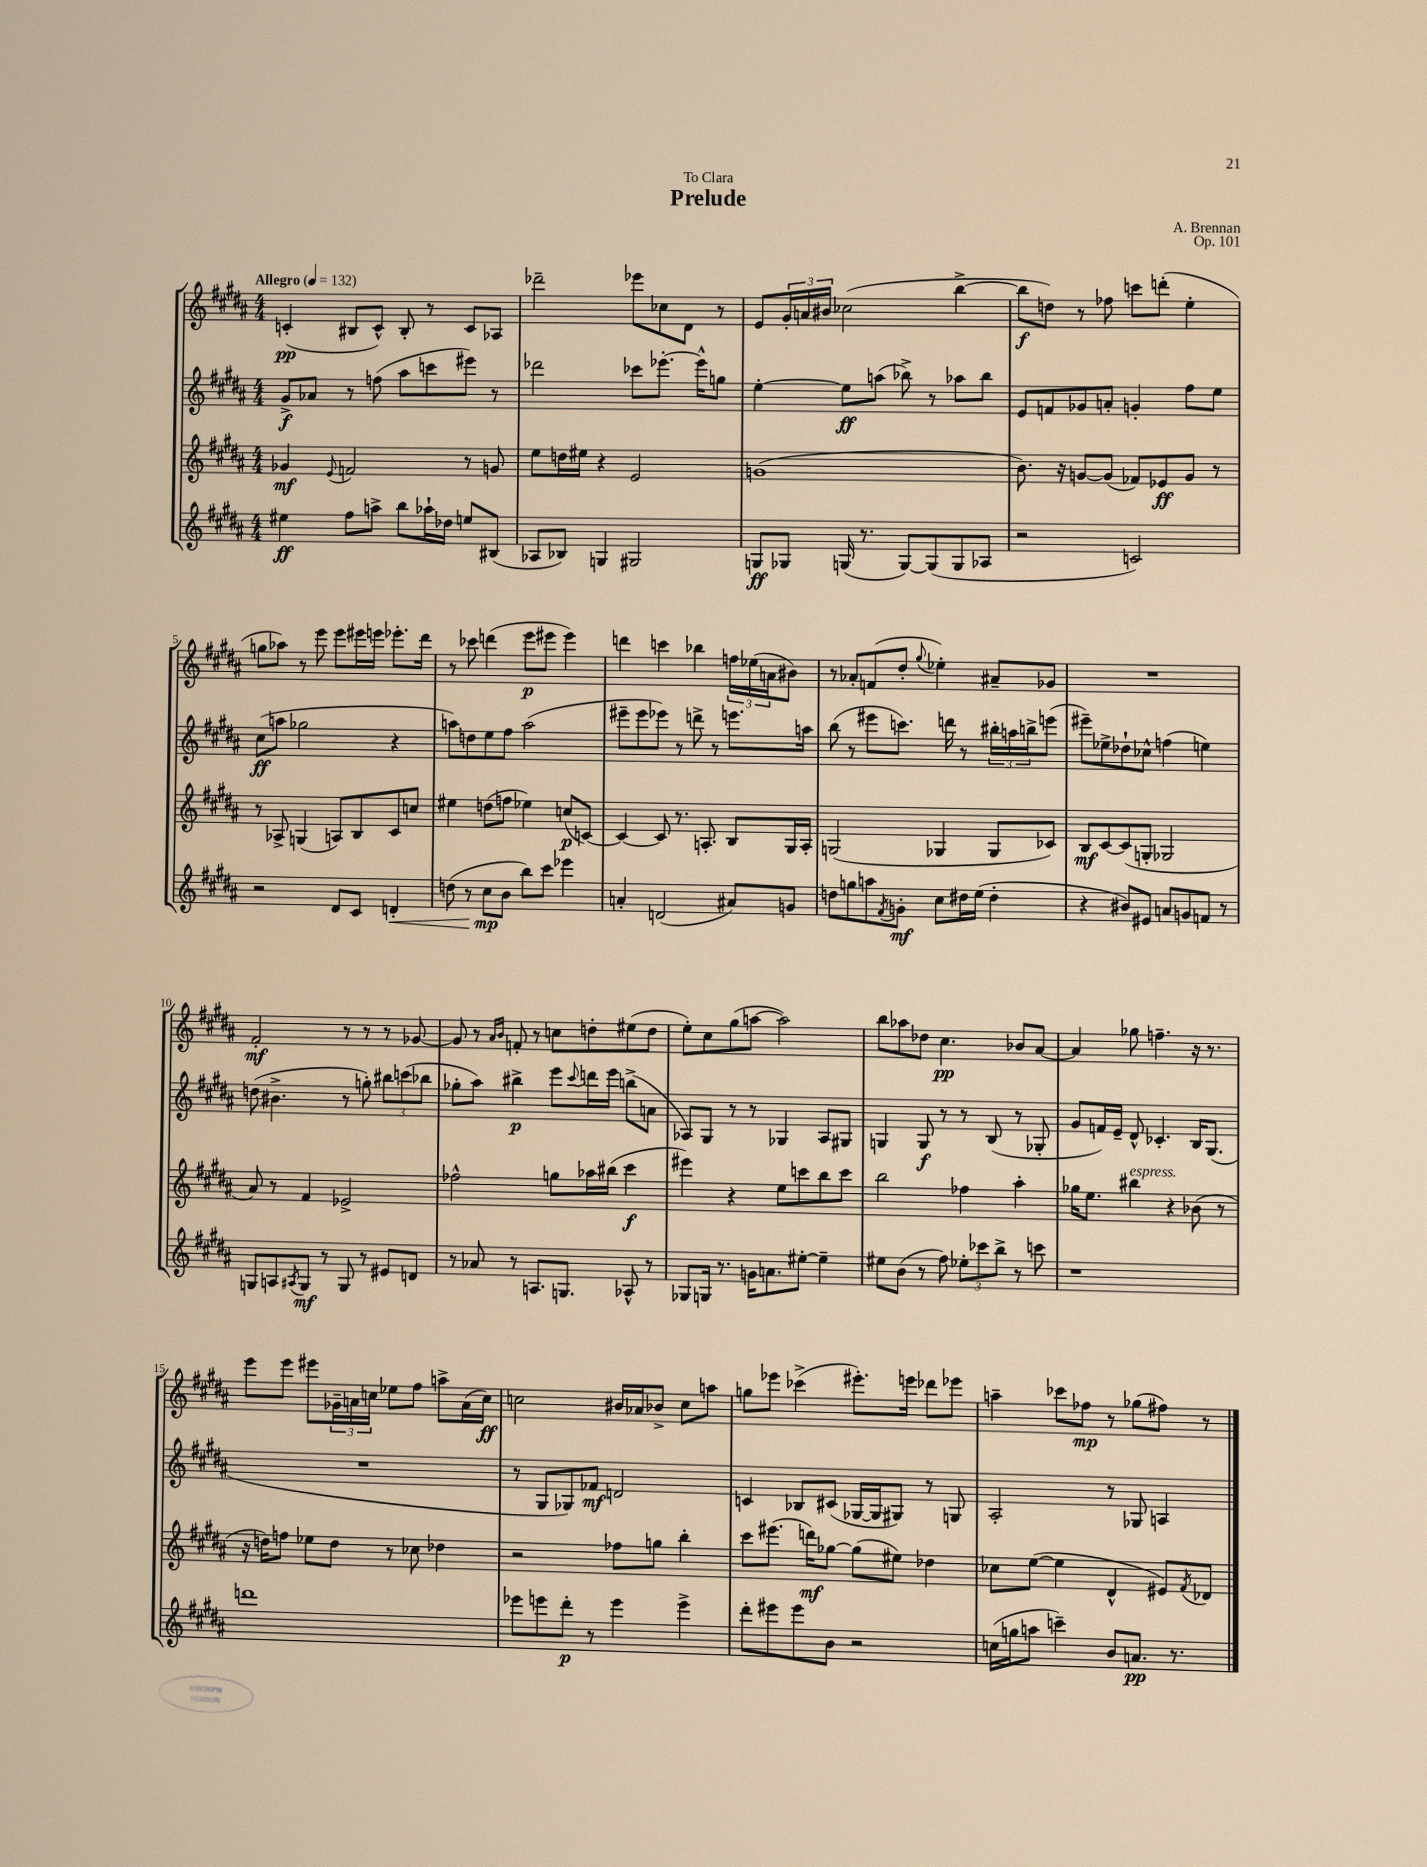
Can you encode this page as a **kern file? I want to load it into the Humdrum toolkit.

**kern	**dynam	**kern	**dynam	**kern	**dynam	**kern	**dynam
*part4	*part4	*part3	*part3	*part2	*part2	*part1	*part1
*staff4	*staff4	*staff3	*staff3	*staff2	*staff2	*staff1	*staff1
*clefG2	*	*clefG2	*	*clefG2	*	*clefG2	*
*k[f#c#g#d#a#]	*	*k[f#c#g#d#a#]	*	*k[f#c#g#d#a#]	*	*k[f#c#g#d#a#]	*
*M4/4	*	*M4/4	*	*M4/4	*	*M4/4	*
*MM132	*	*MM132	*	*MM132	*	*MM132	*
=1	=1	=1	=1	=1	=1	=1	=1
!	!	!	!	!	!	!LO:TX:a:B:t=Allegro	!
4ee#X\	ff	4g-X/	mf	8g#^/L	f	(4cn'/	pp
.	.	.	.	8a-X/J	.	.	.
.	.	8qqe/	.	.	.	.	.
8ff#\L	.	2fn/	.	8r	.	8B#X/L	.
8aan^\J	.	.	.	(8ffn\	.	8c^^/J)	.
8bb\L	.	.	.	8aa#\L	.	8B#'/	.
16aa-X`\L	.	.	.	8cccn\	.	8r	.
16dd-X\JJ	.	.	.	.	.	.	.
8een/L	.	8r	.	8eee#X\J)	.	8c/L	.
(8B#X/J	.	8gn/	.	8r	.	8A-X/J	.
=2	=2	=2	=2	=2	=2	=2	=2
8A-X/L	.	8ee\L	.	2ddd-X\	.	2ddd-X~\	.
8B-X/J)	.	16ddn\L	.	.	.	.	.
.	.	16ee#X\JJ	.	.	.	.	.
4Gn/	.	4r	.	.	.	.	.
2G#X/	.	2e/	.	8ccc-X\L	.	8eee-X\L	.
.	.	.	.	[8.eee-X'\J	.	8cc-X\	.
.	.	.	.	.	.	8d#\J	.
.	.	.	.	16eee-^^\KL]	.	.	.
.	.	.	.	8ggn\J	.	8r	.
=3	=3	=3	=3	=3	=3	=3	=3
8Gn/L	ff	(1gn	.	[4ee'\	.	8e/L	.
8G-X/J	.	.	.	.	.	24g#'/L	.
.	.	.	.	.	.	24an/	.
.	.	.	.	.	.	24b#X/JJ	.
(16Gn/	.	.	.	8ee\L]	ff	(2cc-X\	.
8.r	.	.	.	.	.	.	.
.	.	.	.	(8aan\J	.	.	.
[8G/L)	.	.	.	8bb-X^\)	.	.	.
(8G/]	.	.	.	8r	.	.	.
8G/	.	.	.	8aa-X\L	.	[4bb^\	.
8A-X/J	.	.	.	8bb-\J	.	.	.
=4	=4	=4	=4	=4	=4	=4	=4
2r	.	8.b\)	.	8e/L	.	8bb\L]	f
.	.	.	.	8fn/	.	8ddn\J)	.
.	.	16r	.	.	.	.	.
.	.	[8gn/L	.	8g-X/	.	8r	.
.	.	(8g/J]	.	8an'/J	.	8ff-X\	.
2cn/)	.	8f-X/L)	.	4gn'/	.	8cccn\L	.
.	.	8e-X/	ff	.	.	(8dddn'\J	.
.	.	8g/J	.	8ff#\L	.	4ee'\	.
.	.	8r	.	8ee\J	.	.	.
!!LO:LB:g=z
=5	=5	=5	=5	=5	=5	=5	=5
2r	.	8r	.	(8cc#\L	ff	8ggn\L	.
.	.	8A-X^/	.	8aan\J	.	8aa-X\J)	.
.	.	(4Gn/	.	2gg-X\	.	8r	.
.	.	.	.	.	.	8eee\	.
8d#/L	.	8An/L)	.	.	.	8eee\L	.
8c#/J	.	8B/	.	.	.	16eee#X\L	.
.	.	.	.	.	.	16eeen\JJ	.
!	!LO:HP:b	!	!	!	!	!	!
4dn'/	<	8c#/	.	4r	.	8.eee-X'\L	.
.	.	8ccn/J	.	.	.	.	.
.	.	.	.	.	.	16ddd#\Jk	.
=6	=6	=6	=6	=6	=6	=6	=6
(8ddn\	.	4ee#X\	.	8aan\L)	.	8r	.
8r	.	.	.	8ddn\	.	8ccc-X\	.
8cc#\L	mp	(8ddn\L	.	8ee\	.	(4dddn\	.
8b\J	[	8ffn\J	.	8ff#\J	.	.	.
8bb\L)	.	4ee-X\)	.	(2aa\	.	8eee\L	p
8ccc#\J	.	.	.	.	.	8eee#X\J	.
4eee-X\	.	(8ccn/L	p	.	.	4eee#\)	.
.	.	[8cn/J)	.	.	.	.	.
=7	=7	=7	=7	=7	=7	=7	=7
4an'/	.	4c/_	.	8eee#X~\L	.	4dddn\	.
.	.	.	.	8eee#\	.	.	.
(2dn/	.	8c/]	.	8eee-X\J)	.	4cccn\	.
.	.	8.r	.	8r	.	.	.
.	.	.	.	8dddn^\	.	4bb-X\	.
.	.	8.An'/	.	.	.	.	.
.	.	.	.	8r	.	.	.
8a#X/L)	.	8B/L	.	8.eeen\L	.	24ffn\LL	.
.	.	.	.	.	.	(24ee-X\	.
.	.	.	.	.	.	24an\J	.
8gn/J	.	16G#/L	.	.	.	8b#X\J)	.
.	.	16A'/JJ	.	16aan\Jk	.	.	.
=8	=8	=8	=8	=8	=8	=8	=8
8ddn\L	.	(2Gn/	.	(8bb\	.	8r	.
8ggn\	.	.	.	8r	.	8a-X'/L	.
8aan\	.	.	.	8eee#X\L	.	(8fn/	.
8qf#/	.	.	.	.	.	.	.
8gn'\J	mf	.	.	8.cccn\J)	.	8dd#'/J	.
.	.	.	.	.	.	8qqgg#/	.
8cc#\L	.	4G-X/	.	.	.	4ee-X'\)	.
.	.	.	.	16dddn\	.	.	.
16dd#X\L	.	.	.	8r	.	.	.
(16ee\JJ	.	.	.	.	.	.	.
4dd#'\	.	8G-/L	.	24bb#X'\LL	.	8a#X~/L	.
.	.	.	.	24aan\	.	.	.
.	.	.	.	24bbn^\J	.	.	.
.	.	8c-X/J)	.	(8eeen\J	.	8g-X/J	.
=9	=9	=9	=9	=9	=9	=9	=9
4r	.	8B/L	mf	8eee#X~\L)	.	1r	.
.	.	[8c#/	.	8ee-X^\	.	.	.
8b#X/L)	.	(8c#/]	.	8dd-X`\	.	.	.
8e#X/J	.	8Gn'/J	.	8cc-X^^\J	.	.	.
8an/L	.	2G-X/	.	(4ffn\	.	.	.
8gn/	.	.	.	.	.	.	.
8fn/J	.	.	.	4een\)	.	.	.
8r	.	.	.	.	.	.	.
!!LO:LB:g=z
=10	=10	=10	=10	=10	=10	=10	=10
8Gn/L	.	8a#/)	.	(8ddn\	.	2f#'/	mf
8An/	.	8r	.	4.b#X^\	.	.	.
8qA#X/	.	.	.	.	.	.	.
8G/J	mf	4f#/	.	.	.	.	.
8r	.	.	.	.	.	.	.
8G/	.	2e-X^/	.	8r	.	8r	.
8r	.	.	.	8ggn'\)	.	8r	.
8e#X/L	.	.	.	12bb#X\L	.	8r	.
.	.	.	.	(12cccn\	.	.	.
8dn/J	.	.	.	.	.	[8g-X/	.
.	.	.	.	12bb-X\J	.	.	.
=11	=11	=11	=11	=11	=11	=11	=11
8r	.	2ff-X^^\	.	8gg-X'\L	.	8g-/]	.
8a-X/	.	.	.	8aa#\J)	.	8r	.
.	.	.	.	.	.	16qqa#/LL	.
.	.	.	.	.	.	16qqb/JJ	.
8r	.	.	.	4bb#X^\	p	8fn'/	.
8.An/L	.	.	.	.	.	8r	.
.	.	8ggn\L	.	8eee\L	.	8ccn\L	.
8.Gn/J	.	.	.	.	.	.	.
.	.	.	.	8qqccc#/	.	.	.
.	.	16aa-X\L	.	16dddn\L	.	8ddn'\	.
.	.	(16bb#X\JJ	.	16eee\JJ	.	.	.
8A-X^^/	.	4ccc#\	f	(8bbn^\L	.	(8ee#X\	.
8r	.	.	.	8an\J	.	8dd\J	.
=12	=12	=12	=12	=12	=12	=12	=12
8G-X/L	.	4eee#X\)	.	8A-X/L)	.	8ee'\L)	.
16Gn/Jk	.	.	.	8G#/J	.	8cc#\	.
8.r	.	.	.	.	.	.	.
.	.	4r	.	8r	.	(8gg#\	.
16gn\KL	.	.	.	8r	.	[8aan\J	.
8.an\	.	.	.	.	.	.	.
.	.	8ee\L	.	4G-X/	.	2aa\])	.
[8ee#X'\J	.	8cccn\	.	.	.	.	.
4ee#~\]	.	8bb\	.	8A-/L	.	.	.
.	.	8ccc\J	.	8G#X/J	.	.	.
=13	=13	=13	=13	=13	=13	=13	=13
8ee#X\L	.	2bb\	.	4Gn/	.	8bb\L	.
(8b\J	.	.	.	.	.	8aa-X\	.
8r	.	.	.	8G/	f	8dd-X\J	.
8ff#\)	.	.	.	8r	.	4.cc#\	pp
12ee-X'\L	.	4ff-X\	.	8r	.	.	.
12ccc-X\	.	.	.	.	.	.	.
.	.	.	.	(8B/	.	.	.
12bb^\J	.	.	.	.	.	.	.
8r	.	4aa#'\	.	8r	.	8b-X/L	.
8cccn\	.	.	.	8G-X'/	.	[8a#/J	.
=14	=14	=14	=14	=14	=14	=14	=14
1r	.	16gg-X\KL	.	8g#/L	.	4a#/]	.
.	.	8.ee\J	.	.	.	.	.
.	.	.	.	16fn/L)	.	.	.
.	.	.	.	16e~/JJ	.	.	.
!	!	!LO:TX:a:i:t=espress.	!	!	!	!	!
.	.	4bb#X\	.	8d#^^/	.	8gg-X\	.
.	.	.	.	4.c-X'/	.	4.ffn~\	.
.	.	4r	.	.	.	.	.
.	.	(8b-X\	.	16B/KL	.	16r	.
.	.	.	.	(8.G#/J	.	8.r	.
.	.	8r	.	.	.	.	.
!!LO:LB:g=z
=15	=15	=15	=15	=15	=15	=15	=15
1dddn	.	16r	.	1r	.	8eee\L	.
.	.	16ddn\KL)	.	.	.	.	.
.	.	8ffn\J	.	.	.	8eee\J	.
.	.	8ee-X\L	.	.	.	8eee#X\L	.
.	.	8dd\J	.	.	.	24g-X~\L	.
.	.	.	.	.	.	24an\	.
.	.	.	.	.	.	24ccn\JJ	.
.	.	8r	.	.	.	8ee-X\L	.
.	.	8cc-X\	.	.	.	8ff#\J	.
.	.	4dd-X\	.	.	.	8aan^\L	.
.	.	.	.	.	.	(16a\L	.
.	.	.	.	.	.	16cc\JJ)	ff
=16	=16	=16	=16	=16	=16	=16	=16
8eee-X\L	.	2r	.	8r	.	2ccn\	.
8eeen\	.	.	.	8G#/L	.	.	.
8ddd#'\J	p	.	.	8G-X/)	.	.	.
8r	.	.	.	8f-X/J	mf	.	.
4eee\	.	8ff-X\L	.	2dn/	.	16b#X/LL	.
.	.	.	.	.	.	16a-X/J	.
.	.	8ggn\J	.	.	.	8b-X^/J	.
4eee^\	.	4bb'\	.	.	.	8cc\L	.
.	.	.	.	.	.	8aan\J	.
=17	=17	=17	=17	=17	=17	=17	=17
8ddd#'\L	.	8ccc#\L	.	4cn/	.	8ggn\L	.
8eee#X\	.	(8.eee#X\J	.	.	.	8eee-X\J	.
8eee#\	.	.	.	8B-X/L	.	(4ccc-X^\	.
.	.	16dddn\KL)	mf	.	.	.	.
8b\J	.	[8gg-X\J	.	(8c#X/J	.	.	.
2r	.	(8gg-\L]	.	[16G-X/LL	.	8.eee#X'\L)	.
.	.	.	.	16G-/J]	.	.	.
.	.	8ee#X\J)	.	8G#X/J)	.	.	.
.	.	.	.	.	.	16eeen\Jk	.
.	.	4dd-X\	.	8r	.	8ddd-X\L	.
.	.	.	.	8Gn/	.	8eee-X\J	.
=18	=18	=18	=18	=18	=18	=18	=18
(16ccn\LL	.	8cc-X\L	.	2A#'/	.	4aan~\	.
16ggn\J	.	.	.	.	.	.	.
8aan\J	.	([8ee\J	.	.	.	.	.
4cccn~\)	.	4ee\]	.	.	.	8ccc-X\L	.
.	.	.	.	.	.	8ff-X\J	mp
8b/L	.	4d#^^/	.	8r	.	8r	.
8.an/J	pp	.	.	8G-X/	.	(8gg-X\L	.
.	.	8e#X/L)	.	4An/	.	8ff#X\J)	.
8.r	.	.	.	.	.	.	.
.	.	8qf#/	.	.	.	.	.
.	.	8d-X/J	.	.	.	8r	.
==	==	==	==	==	==	==	==
*-	*-	*-	*-	*-	*-	*-	*-
